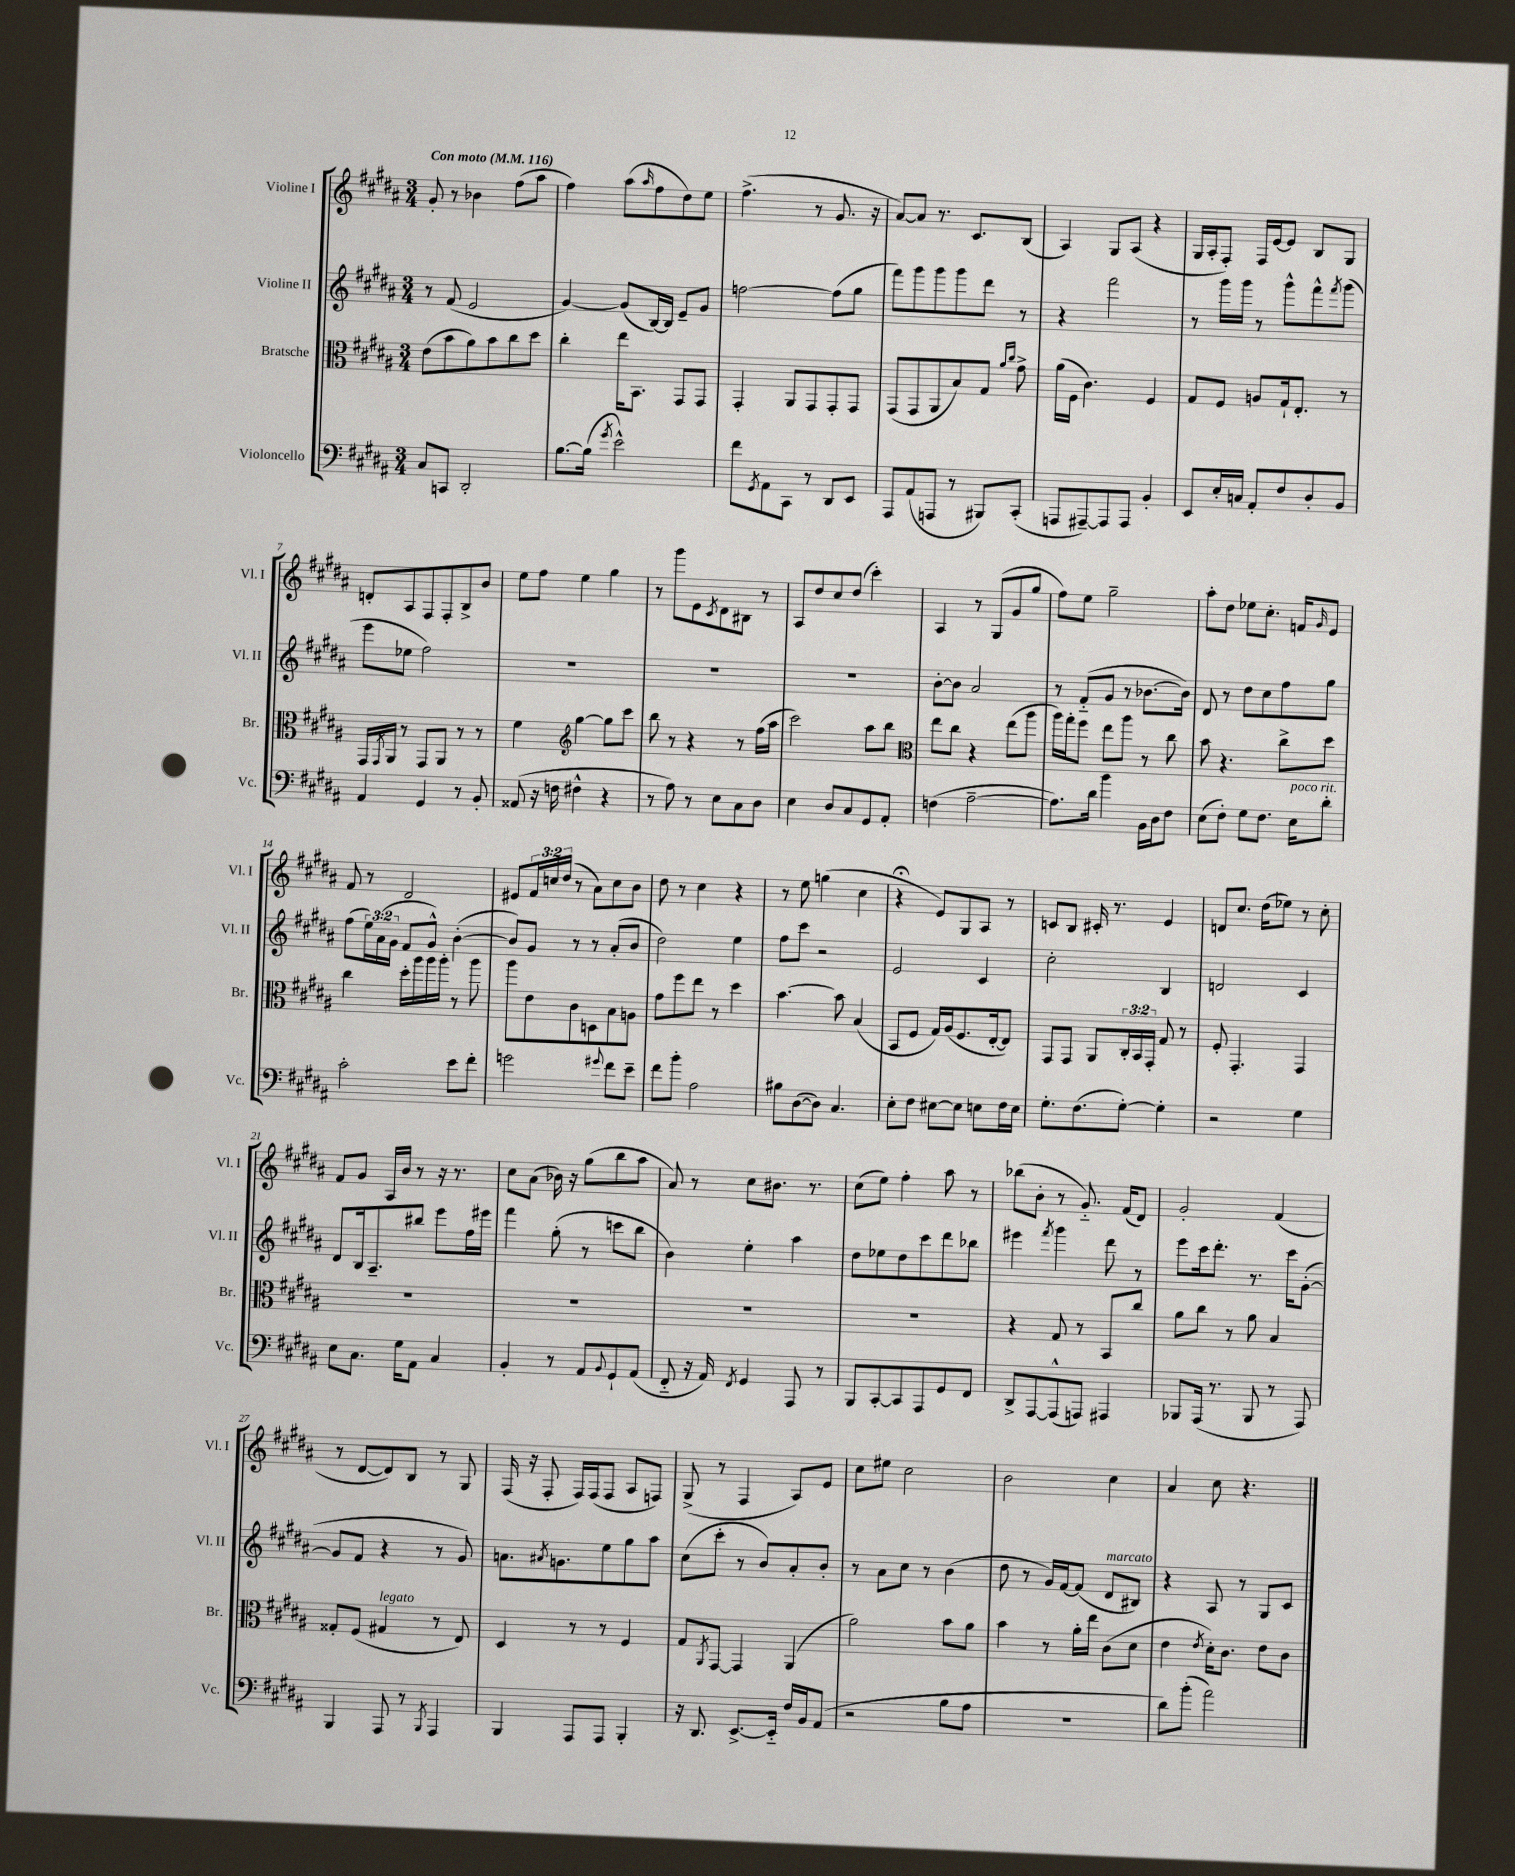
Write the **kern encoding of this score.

**kern	**kern	**kern	**kern
*staff4	*staff3	*staff2	*staff1
*clefF4	*clefC3	*clefG2	*clefG2
*k[f#c#g#d#a#]	*k[f#c#g#d#a#]	*k[f#c#g#d#a#]	*k[f#c#g#d#a#]
*M3/4	*M3/4	*M3/4	*M3/4
*MM116	*MM116	*MM116	*MM116
8C#/L	(8e\L	8r	8g#'/
8CC/J	8b\	(8f#/	8r
2DD#'/	8a#\)	2e/	4b-\
.	8b\	.	.
.	8cc#\	.	(8ff#\L
.	8dd#\J	.	8aa#\J
=	=	=	=
[8.B\L	4cc#'\	[4g#/)	4ff#\)
(16B\]Jk	.	.	.
8qg#/	.	.	.
2e^^\)	16ee\LK	(8g#/]L	(8aa#\L
.	8.BB\J	.	.
.	.	.	16qqaa#/
.	.	[16B/L)	8ff#\
.	.	16B/]JJ	.
.	8GG#/L	8e~/L	8dd#\)
.	8GG#/J	8g#/J	8ee\J
=	=	=	=
8f#\L	4GG#'/	[2ff\	(4.ff#^\
8qGG#/	.	.	.
8AA#\	.	.	.
8CC#\J	8AA#/L	.	.
8r	8GG#/	.	8r
8DD#/L	8GG#'/	(8ff\]L	8.g#/
8EE/J	8GG#/J	8gg#\J	.
.	.	.	16r
=	=	=	=
8AAA#/L	(8GG#/L	8fff#\L)	[8a#/L)
(8AA#/	8GG#/	8ggg#\	8a#/]J
8AAA/J	8AA#/	8ggg#\	8.r
8r	8B/)	8ggg#\	.
.	.	.	8.c#/L
8BBB#/L)	8G#/J	8ddd#\J	.
.	16qqa#/LL	.	.
.	16qqcc#/JJ	.	.
(8CC#'/J	8g#^\	8r	(8B/J
=	=	=	=
8AAA/L	(16a#\LL	4r	4A#/)
.	16F#\JJ	.	.
[8AAA#~/)	4.c#\)	.	.
8AAA#/]	.	2fff#\	8G#/L
8AAA#/J	.	.	(8A#/J
4BB'/	4F#/	.	4r
=	=	=	=
8EE/L	8G#/L	8r	16G#/LL
.	.	.	16A#'/J
16E'/L	8F#/J	16ggg#\LL	8F#'/J)
16C/JJ	.	16ggg#\JJ	.
8AA#'/L	8A/L	8r	16F#/LL
.	.	.	[16e/J
8F#/	16G#`/k	8ggg#^^\L	8e/]J
.	8.E'/J	.	.
8D#'/	.	8fff#^^\	8B/L
.	.	8qfff#/	.
8BB/J	8r	(8ggg#\J	8G#/J
=	=	=	=
4AA#/	16GG#/LL	8eee\L	8d'/L
.	8qGG#/	.	.
.	16AA#/JJ	.	.
.	8r	8ee-\J	8A#/
4GG#/	8GG#/L	2ff#\)	8F#/
.	8AA#/J	.	8F#'/
8r	8r	.	8B^/
8BB'/	8r	.	8b/J
=	=	=	=
(8AA##/	4f#\	2.r	8ee\L
16r	.	.	8ff#\J
16F\	.	.	.
*	*clefG2	*	*
4F#^^\	[4gg#\	.	4ee\
4r	8gg#\]L	.	4gg#\
.	8ccc#\J	.	.
=	=	=	=
8r	8bb\	2.r	8r
8A#\)	8r	.	8ggg#\L
8r	4r	.	8e\
.	.	.	8qc#/
8E\L	.	.	8d#\
8C#\	8r	.	8B#\J
8D#\J	(16ff#\LL	.	8r
.	16aa#\JJ	.	.
=	=	=	=
4E\	2ccc#\)	2.r	8A#/L
.	.	.	8dd#/
8D#/L	.	.	8cc#/
8C#/	.	.	(8dd#/J
8GG#/	8aa#\L	.	4ccc#'\)
8AA#'/J	8bb\J	.	.
=	=	=	=
*	*clefC3	*	*
(4F\	8ee\L	[8b'\L	4A#/
.	8cc#\J	8b\]J	.
[2A#~\	4r	2a#/	8r
.	.	.	(8G#/L
.	(8ee\L	.	8g#/
.	8aa#\J	.	8gg#/J
=	=	=	=
8.A#\]L)	16aa#\LL)	8r	8ff#\L)
.	16gg#'\J	.	.
.	8ff#\J	(8f#'~/L	8ee\J
16d#\Jk	.	.	.
4b\	8ee\L	8g#/J	2gg#~\
.	8aa#\J	8r	.
16BB\LL	8r	[8.b-\L	.
16D#\J	.	.	.
8F#\J	8cc#\	.	.
.	.	16b-\]Jk)	.
=	=	=	=
(8E\L	8b\	8d#/	8aa#'\L
8F#'\J)	4.r	8r	8dd#\J
8G#\L	.	8dd#\L	8ee-\L
8.F#\J	.	8cc#\	8.cc#'\J
.	8cc#^\L	8ff#\	.
16E\LK	.	.	16f/LK
.	.	.	16qqg#/
8d#'\J	8dd#\J	8gg#\J	8e/J
=	=	=	=
2c#'\	4cc#\	(8ff#\L	8f#/
.	.	24ee\L)	8r
.	.	(24a#\	.
.	.	24g#\JJ	.
.	16dd#'\LL	8f#/L	2d#/
.	16aa#\	.	.
.	16aa#\	8g#^^/J)	.
.	16aa#'\JJ	.	.
8e\L	8r	([4b'\	.
8f#'\J	8aa#\	.	.
=	=	=	=
2g\	8aa#\L	8b/]L)	8e#/L
.	8e\	8g#/J	24f#/L
.	.	.	24cc/
.	.	.	(24dd#/JJ
.	8c#\	8r	8r
.	8D\	8r	8a#\L)
8qqg#/	.	.	.
8f#\L	8B\	(8a#'/L	8cc\
8e~\J	8A\J	8b/J	8b\J
=	=	=	=
8f#\L	8g#\L	2dd#\)	8dd#\
8b'\J	8ff#\	.	8r
2A#\	8ee\J	.	4cc#\
.	8r	.	.
.	4dd#\	4ee\	4r
=	=	=	=
8B#\L	[4.b\	8ff#\L	8r
([8D#\	.	8ccc#\J	8ee\
8D#\]J)	.	2r	(4gg\
4.C#/	8b\]	.	.
.	(4B/	.	4cc#\
=	=	=	=
8E'\L	8BB/L	2e/	4r;
8F#\J	8F#/J	.	.
[8E#\L	16G#/LL)	.	8e/L)
.	(16A#/J	.	.
8E#\]J	8.F#/	.	8G#/
8E\L	.	4c#/	8A#/J
.	[16E'/k	.	.
16F#\L	8E/]J)	.	8r
16E\JJ	.	.	.
=	=	=	=
8.G#'\L	8GG#/L	2cc#'\	8c/L
.	8GG#/J	.	8B/J
(8.F#\	.	.	.
.	8AA#/L	.	16c#'/
.	.	.	8.r
[8G#'\J)	24C#'/L	.	.
.	24BB/	.	.
.	24GG#'/JJ	.	.
4G#'\]	8G#/	4B/	4e/
.	8r	.	.
=	=	=	=
2r	8F#'/	2d/	8d/L
.	4.GG#'/	.	8.cc#/J
.	.	.	(16dd#\LK
.	.	.	8ee-\J)
4G#\	4GG#/	4c#/	8r
.	.	.	8cc#'\
=	=	=	=
8E\L	2.r	8d#/L	8f#/L
8.C#\J	.	16B/k	8g#/J
.	.	8.A#~/	.
.	.	.	16A#/LL
16G#\LK	.	.	16b/JJ
8AA#\J	.	8bb#/J	8r
4C#/	.	8eee\L	16r
.	.	.	8.r
.	.	16ff#\L	.
.	.	16eee#\JJ	.
=	=	=	=
4BB'/	2.r	4fff#\	8cc#\L
.	.	.	(8a#\J
8r	.	(8gg#'\	16b-\)
.	.	.	16r
8AA#/L	.	8r	(8gg#\L
8qqBB/	.	.	.
8GG#`/	.	8ccc\L	8bb\
(8AA#/J	.	8bb\J	8aa#\J
=	=	=	=
8FF#'~/	2.r	4b\)	8a#/)
16r	.	.	8r
16AA#/)	.	.	.
8qFF#/	.	.	.
4GG#/	.	4ee'\	8cc#\L
.	.	.	8.b#\J
8AAA#/	.	4aa#\	.
.	.	.	8.r
8r	.	.	.
=	=	=	=
8BBB/L	2.r	8dd#\L	(8cc#\L
[8CC#'/	.	8ee-\	8ee\J)
8CC#/]	.	8dd#\	4ff#'\
8AAA#/	.	8ccc#\	.
8GG#/	.	8ddd#\	8aa#\
8FF#/J	.	8bb-\J	8r
=	=	=	=
8DD#^/L	4r	4eee#\	(8bb-\L
[8AAA#/	.	.	8b'\J
.	.	8qfff#/	.
(8AAA#^^/]	8G#/	4ggg#\	8r
8AAA/J)	8r	.	8.g#'~/)
4AAA#/	8BB/L	8ddd#\	.
.	.	.	(16f#/LK
.	8cc#/J	8r	8d#/J)
=	=	=	=
8BBB-/L	8a#\L	8eee\L	2g#'/
(16AAA#/Jk	8cc#\J	16ccc#\k	.
8.r	.	8.ddd#'\J	.
.	8r	.	.
8BBB-/	8a#\	8.r	.
8r	4B/	.	(4f#/
.	.	16ccc#\LK	.
8AAA#/)	.	([8g#'\J	.
=	=	=	=
4BBB/	8G##'/L	8g#/]L	8r
.	(8F#/J	8f#/J	[8d#/L
8AAA#/	4G#/	4r	8d#/])
8r	.	.	8B/J
8qBBB/	.	.	.
4AAA#/	8r	8r	8r
.	8E/)	8g#/)	8G#/
=	=	=	=
4BBB/	4D#/	8.a\L	(16F#/
.	.	.	16r
.	.	.	8F#'/
.	.	8qa#/	.
.	.	8.g\	.
8AAA#/L	8r	.	16F#/LL)
.	.	.	(16F#/J
8AAA#/J	8r	8ee\	8F#/J
4BBB'/	4F#/	8gg#\	8A#/L
.	.	8aa#\J	8F/J)
=	=	=	=
16r	8G#/L	(8cc#\L	(8G#^/
8.DD#/	.	.	.
.	8qAA#/	.	.
.	[8GG#/J	8ccc#'\J	8r
[8.EE^/L	4GG#/]	8r	4F#/
.	.	8b/L)	.
16EE'~/]Jk	.	.	.
16F#/LL	(4AA#/	8a#'/	8A#/L)
16BB/J	.	.	.
(8AA#/J	.	8b'/J	8e/J
=	=	=	=
2r	2a#\)	8r	8cc#\L
.	.	8a#\L	8ee#\J
.	.	8cc#\J	2cc#\
.	.	8r	.
8B\L	8b\L	(4b\	.
8A#\J	8a#\J	.	.
=	=	=	=
2.r	4b\	8dd#\	2b\
.	.	8r	.
.	8r	16g#/LL)	.
.	.	[16f#/J	.
.	16a#'\LL	(8f#/]J	.
.	16ee\JJ	.	.
.	(8c#\L	8d#/L	4cc#\
.	8d#\J	8B#/J)	.
=	=	=	=
8d#\L)	4e\	4r	4a#/
(8b'\J	.	.	.
.	8qe/	.	.
2a#\)	16d#'\LK)	8A#/	8cc#\
.	8.c#\J	.	.
.	.	8r	4.r
.	8e\L	8G#/L	.
.	8c#\J	8c#/J	.
==	==	==	==
*-	*-	*-	*-
